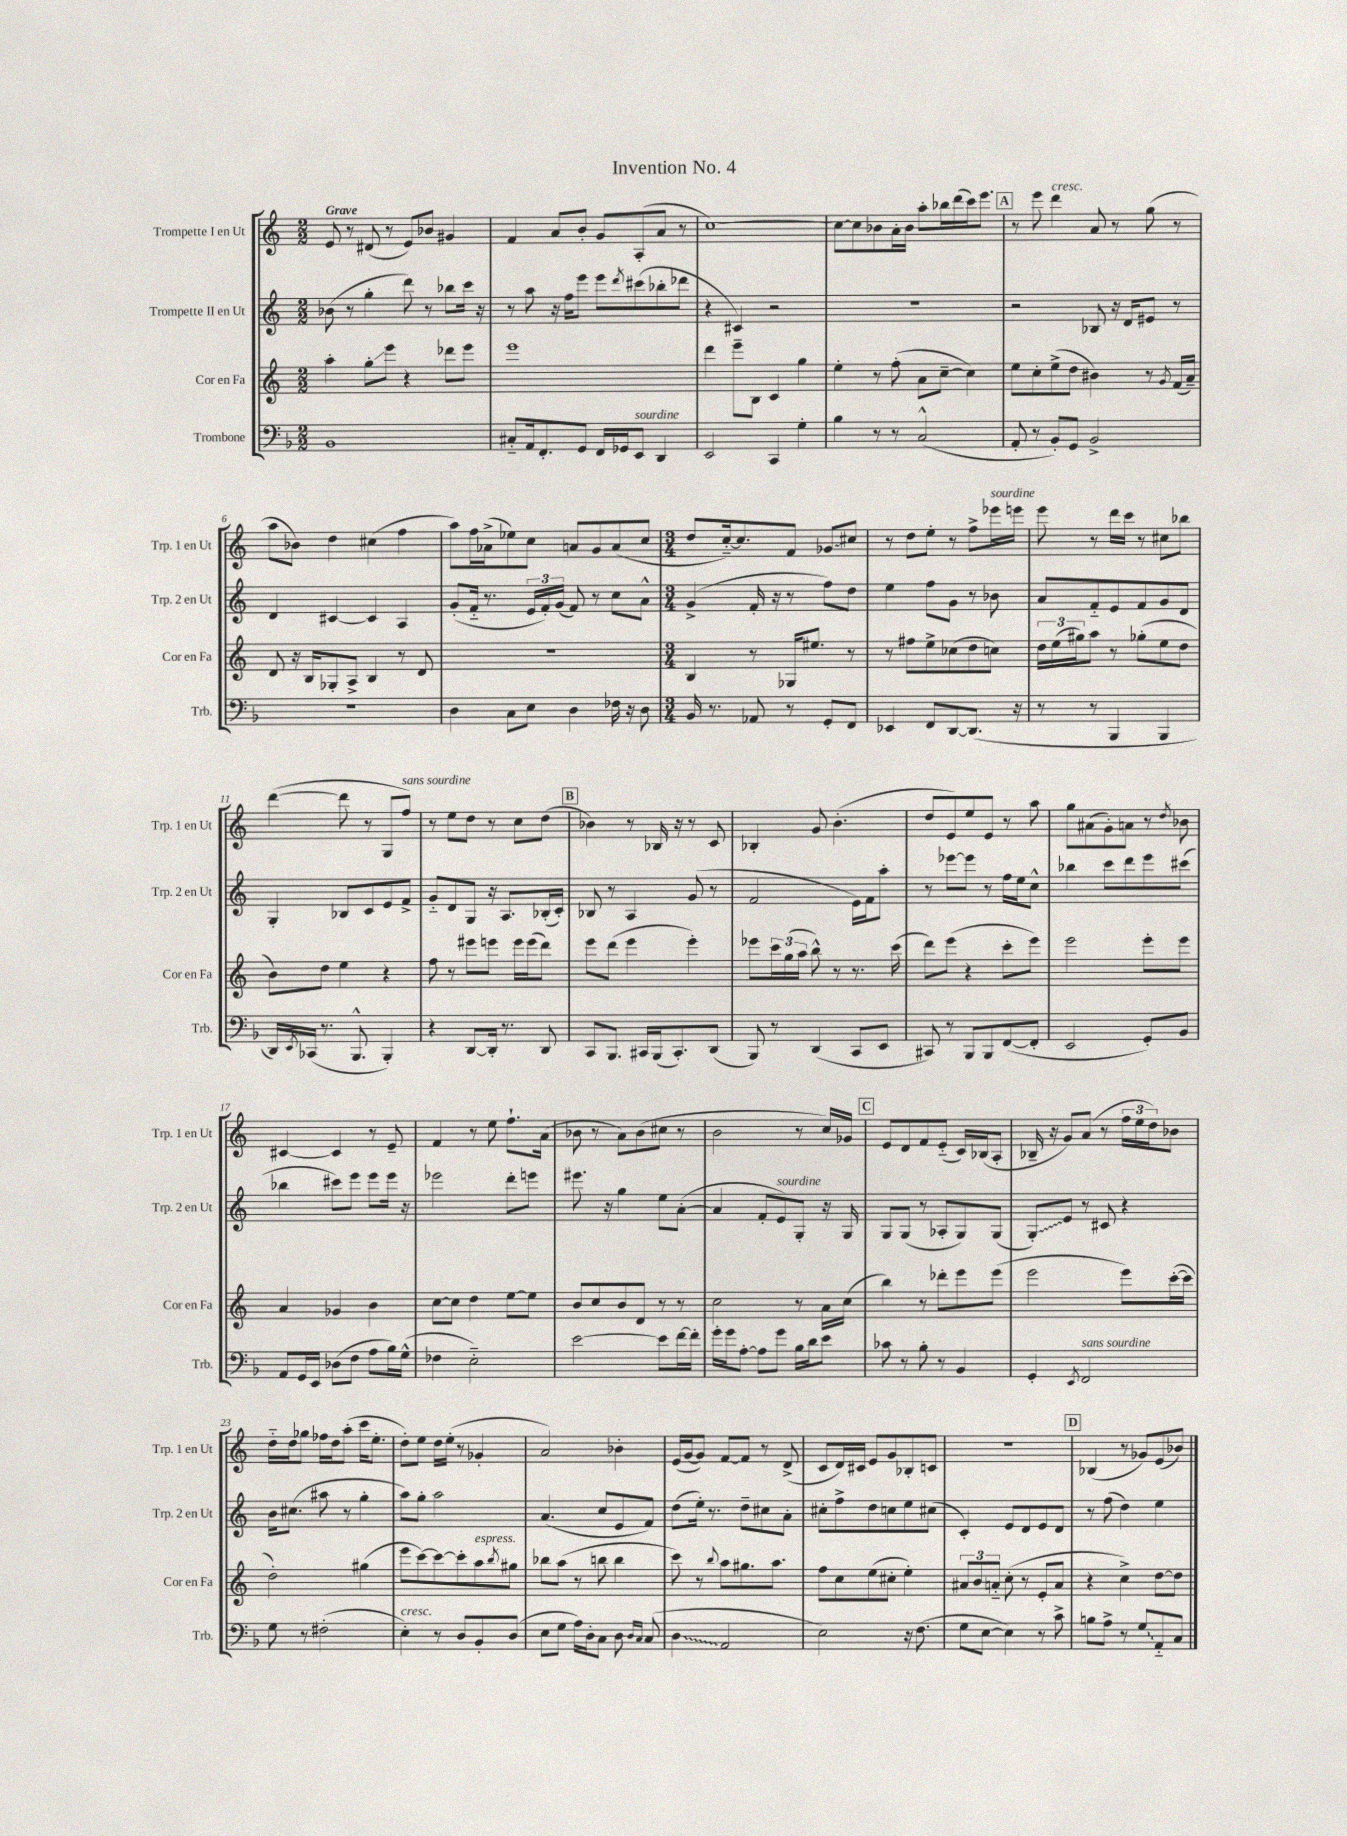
\header { title = "Invention No. 4" }
<<
\new StaffGroup <<
\new Staff = "s0" \with { instrumentName = "Trompette I en Ut" shortInstrumentName = "Trp. 1 en Ut" } {
    \clef treble \key c \major \numericTimeSignature \time 2/2 \tempo "Grave"
    e'8 r8 dis'8( r8 e'8) bes'8 gis'4 |
    f'4 a'8 b'8-. g'8 a8-.( a'8 r8 |
    c''1~) |
    c''8~ c''8 bes'8 a'16-. bes'16 a''8-. bes''16 d'''16( c'''16) e'''8. |
    \mark \markup { \box "A" } r8 e'''8 d'''4^\markup { \italic "cresc." } a'8 r8 g''8( r8 |
    a''8 bes'8) d''4 cis''4( f''4 |
    a''8) f''16 aes'16->( ees''8) c''8 a'8 g'8 a'8( c''8 |
    \numericTimeSignature \time 3/4 d''8 c''16~-_) c''8. f'8 \once \override Glissando.style = #'zigzag ges'8\glissando cis''8 |
    r8 d''8 e''8-. r8 f''8-> ees'''16^\markup { \italic "sourdine" } e'''16 |
    e'''8 r8 d'''16 c'''16 r8 cis''8 bes''8 |
    d'''4~( d'''8 r8 g8 f''8^\markup { \italic "sans sourdine" }) |
    r8 e''8 d''8 r8 c''8 d''8( |
    \mark \markup { \box "B" } bes'4) r8 bes16 r16 r8 c'8 |
    bes4-. g'8 b'4.-.( |
    d''8 e'8) e''8 e'8 r8 a''8 |
    g''8 ais'8( g'8-.) a'8 r8 \acciaccatura { d''8 } bes'8 |
    cis'4~ cis'4 r8 e'8-- |
    f'4 r8 e''8 f''8.-! a'16( |
    bes'8 r8 a'8) bes'8( cis''8 r8 |
    b'2 r8 c''16) ges'16 |
    \mark \markup { \box "C" } e'8 d'8 f'8 e'8-_( c'16) bes16( a8-. |
    bes16-- r16 g'8) a'8( r8 \tuplet 3/2 { f''16 e''16 d''16) } bes'8 |
    d''16-_ d''16 ges''8 fes''16 d''16 a''8-.( c'''16 e''8.-. |
    d''8-.) e''8 d''16 e''16-.( r8 ges'4-. |
    a'2) bes'4-. |
    e'16( g'16~ g'8) f'8~ f'8 r8 d'8->( |
    c'8 d'16) cis'16 e'8 g'8 bes8-. c'8 |
    R2. |
    \mark \markup { \box "D" } bes4( r8 ges'8) e'8( bes'8) \bar "|." |
}
\new Staff = "s1" \with { instrumentName = "Trompette II en Ut" shortInstrumentName = "Trp. 2 en Ut" } {
    \clef treble \key c \major \numericTimeSignature \time 2/2
    bes'8( r8 g''4-. d'''8) r8 bes''8 c'''16 r16 |
    r8 a''8 r16 f''16 e'''8 e'''8 \acciaccatura { d'''8 } cis'''8( bes''8-. des'''8 |
    r4 cis'4) r2 |
    R1 |
    \mark \markup { \box "A" } r2 bes8 r16 d'16 eis'8 r8 |
    d'4 cis'4~ cis'4 a4 |
    g'8-.( f'16-_ r8. \tuplet 3/2 { e'16 f'16-.) g'16( } f'8) r8 c''8 a'8-^ |
    \numericTimeSignature \time 3/4 g'4->( f'16-. r16 r8 f''8) d''8 |
    e''4 f''8 g'8 r8 bes'8 |
    a'8 f'8-_ e'8 f'8 g'8 d'8 |
    g4-. bes8 c'8 e'8 f'8-> |
    g'8-_ d'8 g8 r16 a8. bes16-.( c'16-.) |
    \mark \markup { \box "B" } bes8 r8 a4 g'8( r8 |
    f'2 e'16) f'16 a''8-. |
    r8 ees'''8~ ees'''8 r8 f''16 e''16 c''8-^ |
    bes''4 c'''8 d'''8 e'''8 cis'''8( |
    bes''4 cis'''8) e'''8 e'''8 e'''16 r16 |
    ees'''2 d'''8-. e'''8 |
    eis'''8. r16 g''4 e''8 a'8~-.( |
    a'4 f'8-. e'8^\markup { \italic "sourdine" }) g8-. r16 g16 |
    \mark \markup { \box "C" } g8 g8( r8 aes8-. g8) g8( |
    \once \override Glissando.style = #'zigzag g8-.\glissando) e'8 r8 cis'8 r4 |
    b'16 cis''8.( ais''8 r8 g''4-. |
    a''8) g''8-. a''2 |
    a'4.( c''8 e'8 f'8) |
    d''8( e''16-.) r8. d''8-- cis''8 a'8-. |
    cis''8-. f''8-> d''8 c''8 e''8 cis''8( |
    c'4-.) e'8 d'8 e'8 d'8 |
    \mark \markup { \box "D" } r8 f''8( d''4) e''4 \bar "|." |
}
\new Staff = "s2" \with { instrumentName = "Cor en Fa" shortInstrumentName = "Cor en Fa" } {
    \clef treble \key c \major \numericTimeSignature \time 2/2
    a''4-. g''8-.\glissando e'''8 r4 des'''8 e'''8 |
    e'''1 |
    d'''4 e'''8-- b8 c'4 g''4 |
    e''4-. r8 f''8-.( a'8 c''8~-- c''4) |
    \mark \markup { \box "A" } e''8 c''8-. e''8->( d''8 bis'4) r8 \acciaccatura { g'8 } f'16( a'16--) |
    d'8 r16 b16 ges8-. a8-> b4 r8 d'8 |
    r1 |
    \numericTimeSignature \time 3/4 b4 r8 ges16 eis''8. r8 |
    r8 fis''8 e''8-> ces''8( d''8 c''8) |
    \tuplet 3/2 { d''16 e''16( gis''16) } a''8 r8 ges''8-.( e''8 d''8 |
    b'8) d''8 e''4 r4 |
    f''8 r8 eis'''8 e'''8 e'''16 e'''16( d'''8) |
    \mark \markup { \box "B" } e'''8 d'''8( e'''4 e'''4-.) |
    ees'''8 \tuplet 3/2 { c'''16 g''16( a''16 } b''8-^) r8 r8. c'''16( |
    d'''8) e'''8( r4 c'''8-. e'''8) |
    e'''2 e'''8-. e'''8 |
    a'4 ges'4 b'4 |
    c''8~ c''8 d''4 e''8~ e''8 |
    b'8 c''8 b'8 d'8 r8 r8 |
    c''2 r8 a'16 c''16( |
    \mark \markup { \box "C" } b''4) r8 des'''8-. e'''8 e'''8( |
    e'''2 e'''8) c'''16~-.( c'''16 |
    d''2-.) gis''4( |
    e'''8 c'''8~) c'''8~ c'''8-. a''8^\markup { \italic "espress." } \acciaccatura { b''8 } gis''8 |
    bes''8 a''8( r8 b''8 b''4 |
    c'''8) r8 \appoggiatura { b''8 } a''8 gis''8. a''8. |
    f''8 c''8 e''8( cis''8-. e''4-.) |
    \tuplet 3/2 { ais'8 b'8 a'8-_ } c''8-.( r8 e'8-. a'8 |
    \mark \markup { \box "D" } r4 c''4->) d''8~ d''8 \bar "|." |
}
\new Staff = "s3" \with { instrumentName = "Trombone" shortInstrumentName = "Trb." } {
    \clef bass \key f \major \numericTimeSignature \time 2/2
    bes,1 |
    cis8-_ a,16 f,8.-. g,8 f,16 ges,16 e,8^\markup { \italic "sourdine" } d,4 |
    e,2 c,4 g4-. |
    bes4 r8 r8 c2-^( |
    \mark \markup { \box "A" } a,8-. r8 bes,8-.) g,8 bes,2-> |
    R1 |
    d4 c8 e8 d4 fes16 r16 d8 |
    \numericTimeSignature \time 3/4 bes,16 r8. aes,8 r8 g,8-. f,8 |
    ees,4 f,8 d,8~ d,8.( r16 |
    r8 r8 bes,,4 bes,,4 |
    d,16) \acciaccatura { e,8 } ces,16( r8. bes,,8.-^ bes,,4-.) |
    r4 d,8~ d,16-. r8. d,8 |
    \mark \markup { \box "B" } c,8 bes,,8. cis,16 bes,,16( cis,8.-.) d,8( |
    bes,,8) r8 d,4( c,8 e,8 |
    cis,8) r8 bes,,8 bes,,8 f,8~( f,8-. |
    e,2 g,8-.) bes,8 |
    a,8 g,16 e,16 des8( f8 a8 bes16) g16-^( |
    fes4 e2-_) |
    e'2~ e'8 f'16~ f'16-. |
    g'16-. g'16 a8~-. a8 g'8 bes16 d'16 e'8 |
    \mark \markup { \box "C" } ces'8 r8 bes8-. r8 bes,4 |
    g,4-. \acciaccatura { e,8 } f,2^\markup { \italic "sans sourdine" } |
    g8 r8 fis2-.( |
    e4-.^\markup { \italic "cresc." }) r8 d8 bes,8-. d8( |
    e8 g8 a16) d16-. c8 d8 \grace { d16 c16 } c8( |
    \once \override Glissando.style = #'zigzag d4\glissando a,2 |
    e2) r16 f8.( |
    g8 e8~ e4) r8 c'8-> |
    \mark \markup { \box "D" } b8 a8-> r8 \once \override Glissando.style = #'zigzag g8\glissando a,8-_ c8 \bar "|." |
}
>>
>>
